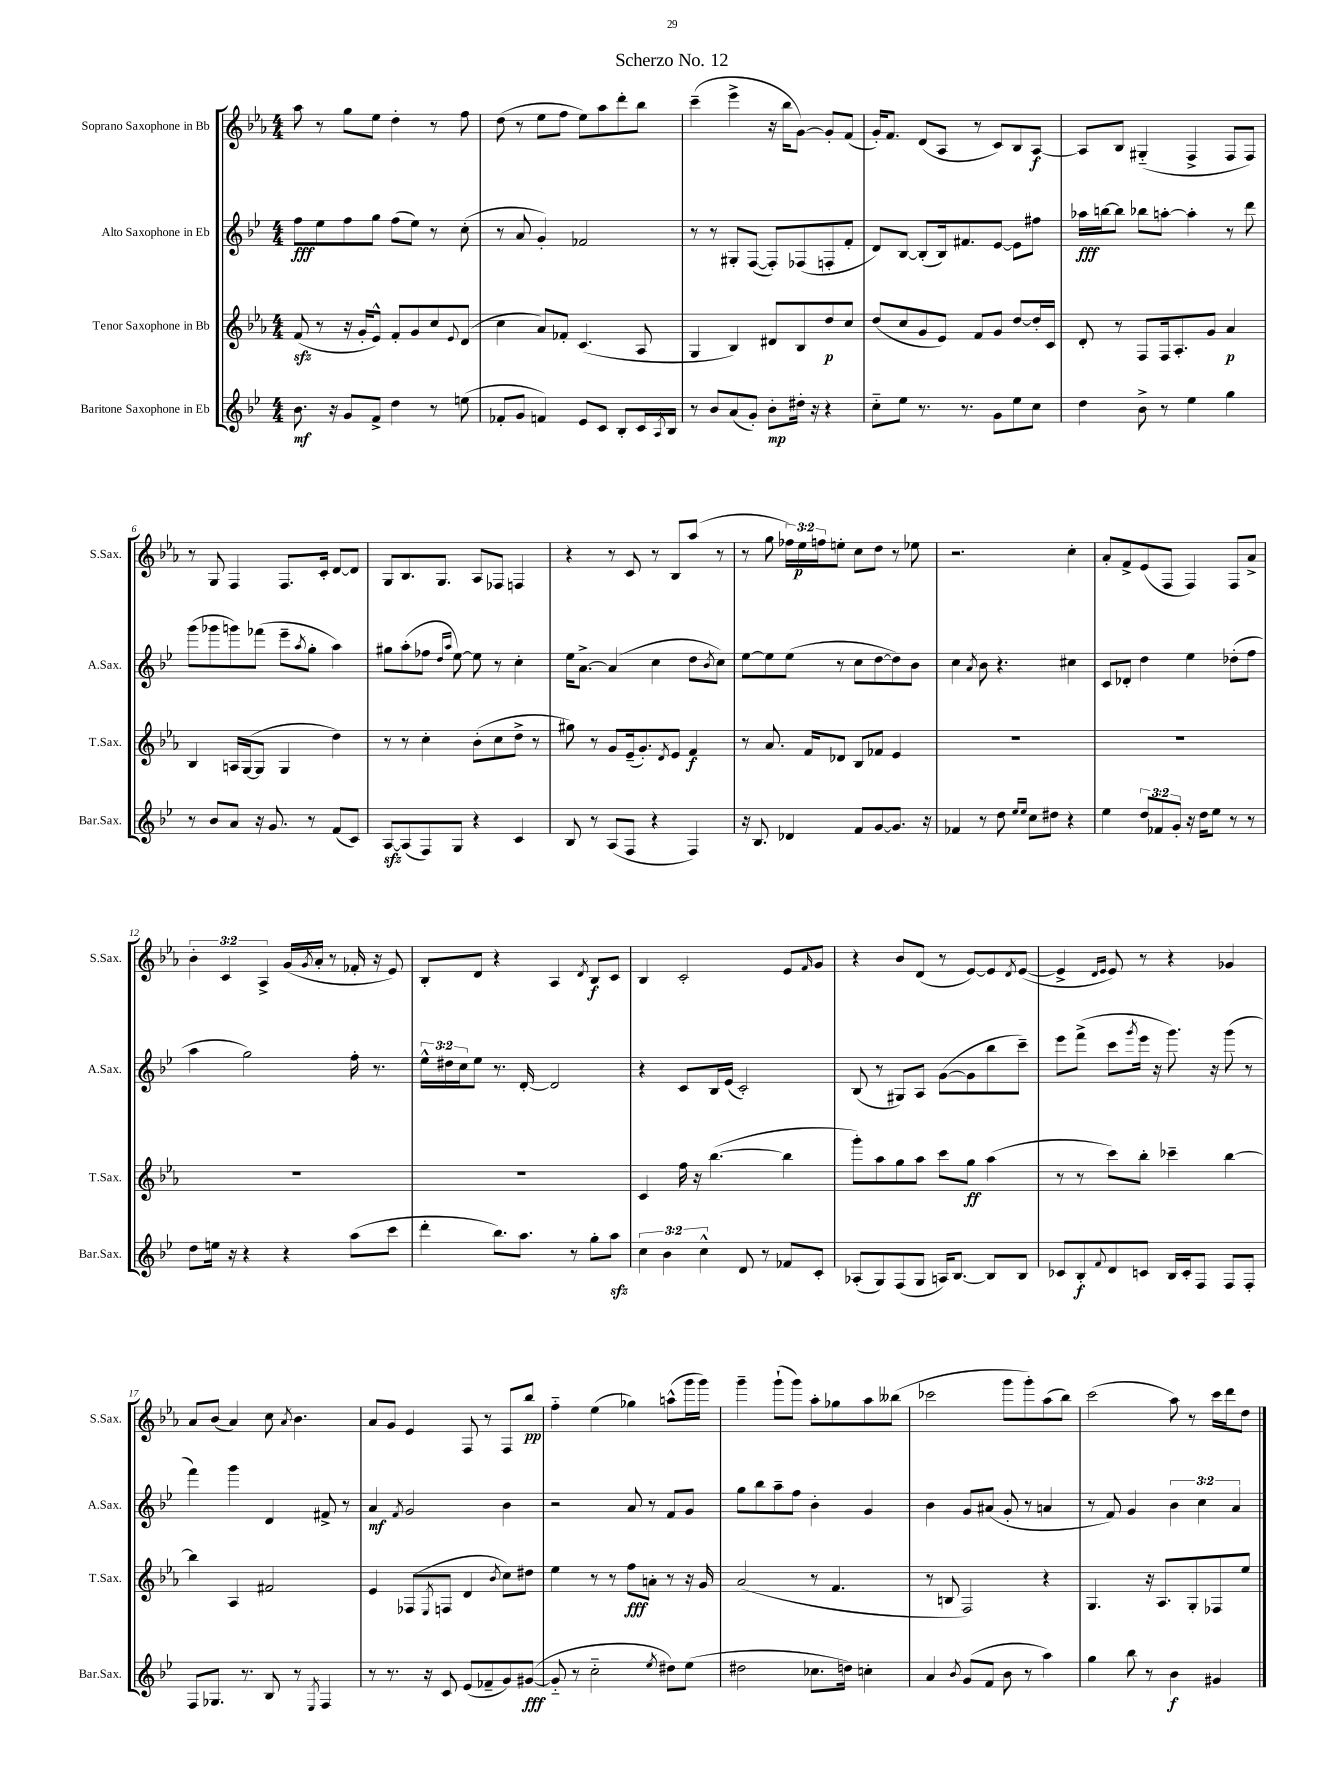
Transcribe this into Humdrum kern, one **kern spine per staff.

**kern	**dynam	**kern	**dynam	**kern	**dynam	**kern	**dynam
*part4	*part4	*part3	*part3	*part2	*part2	*part1	*part1
*staff4	*staff4	*staff3	*staff3	*staff2	*staff2	*staff1	*staff1
*I"Baritone Saxophone in Eb	*	*I"Tenor Saxophone in Bb	*	*I"Alto Saxophone in Eb	*	*I"Soprano Saxophone in Bb	*
*I'Bar.Sax.	*	*I'T.Sax.	*	*I'A.Sax.	*	*I'S.Sax.	*
*clefG2	*	*clefG2	*	*clefG2	*	*clefG2	*
*k[b-e-]	*	*k[b-e-a-]	*	*k[b-e-]	*	*k[b-e-a-]	*
*M4/4	*	*M4/4	*	*M4/4	*	*M4/4	*
=1	=1	=1	=1	=1	=1	=1	=1
8.b-\	mf	(8fzz/	.	8ff\L	fff	8aa-\	.
.	.	8r	.	8ee-\	.	8r	.
16r	.	.	.	.	.	.	.
8g/L	.	16r	.	8ff\	.	8gg\L	.
.	.	16g'/KL	.	.	.	.	.
8f^/J	.	8e-^^/J)	.	8gg\J	.	8ee-\J	.
4dd\	.	8f'/L	.	(8ff\L	.	4dd'\	.
.	.	8g/	.	8ee-\J)	.	.	.
8r	.	8cc/	.	8r	.	8r	.
.	.	8qqe-/	.	.	.	.	.
(8een\	.	(8d/J	.	(8cc'\	.	8ff\	.
=2	=2	=2	=2	=2	=2	=2	=2
8f-X'/L	.	4cc\	.	8r	.	(8dd\	.
8g/J	.	.	.	8a/	.	8r	.
4fn/)	.	8a-/L)	.	4g'/)	.	8ee-\L	.
.	.	8f-X'/J	.	.	.	8ff\J	.
8e-/L	.	(4.c/	.	2f-X/	.	8ee-\L)	.
8c/J	.	.	.	.	.	8aa-\	.
8B-'/L	.	.	.	.	.	8ddd'\	.
16c/L	.	8A-/	.	.	.	8bb-\J	.
8qA/	.	.	.	.	.	.	.
16B-/JJ	.	.	.	.	.	.	.
=3	=3	=3	=3	=3	=3	=3	=3
8r	.	4G/	.	8r	.	(4ccc~\	.
8b-/L	.	.	.	8r	.	.	.
(8a/	.	4B-/)	.	8G#X'/L	.	4eee-^\	.
8g'/J)	.	.	.	([8F/J	.	.	.
8b-'\L	mp	8d#X/L	.	8F'/L])	.	16r	.
.	.	.	.	.	.	16bb-\KL	.
16dd#X'\Jk	.	8B-/	.	(8F-X/	.	[8g\J)	.
16r	.	.	.	.	.	.	.
4r	.	8dd/	p	8Fn'/	.	8g'/L]	.
.	.	8cc/J	.	8f'/J	.	(8f/J	.
=4	=4	=4	=4	=4	=4	=4	=4
8cc\L	.	(8dd/L	.	8d/L)	.	16g'/KL)	.
.	.	.	.	.	.	8.f/J	.
8ee-\J	.	8cc/	.	[8B-/J	.	.	.
8.r	.	8g/	.	(8B-'/L]	.	(8d/L	.
.	.	8e-/J)	.	16B-/k)	.	8A-/J	.
8.r	.	.	.	8.f#X/	.	.	.
.	.	8f/L	.	.	.	8r	.
8g\L	.	8g/J	.	[8e-/J	.	8c/L)	.
8ee-\	.	[8dd/L	.	8e-\L]	.	8B-/	.
8cc\J	.	16dd'/L]	.	8ff#X\J	.	[8A-/J	f
.	.	16c/JJ	.	.	.	.	.
=5	=5	=5	=5	=5	=5	=5	=5
4dd\	.	8d'/	.	16aa-X\LL	fff	8A-/L]	.
.	.	.	.	[16bbn\J	.	.	.
.	.	8r	.	8bb\J]	.	8B-/J	.
8b-^\	.	8F/L	.	8bb-X\L	.	(4G#X/	.
8r	.	16F/k	.	[8aan'\J	.	.	.
.	.	8.A-'/	.	.	.	.	.
4ee-\	.	.	.	4aa'\]	.	4F^/	.
.	.	8g/J	.	.	.	.	.
4gg\	.	4a-/	p	8r	.	8F/L	.
.	.	.	.	8ddd\	.	8F/J)	.
!!LO:LB:g=z
=6	=6	=6	=6	=6	=6	=6	=6
8r	.	4B-/	.	(8ggg\L	.	8r	.
8b-/L	.	.	.	8ggg-X\	.	8G/	.
8a/J	.	16An/LL	.	8gggn\)	.	4F/	.
.	.	([16G/J	.	.	.	.	.
16r	.	8G/J]	.	(8fff-X\J	.	.	.
8.g/	.	.	.	.	.	.	.
.	.	4G/	.	8eee-~\L	.	8.F/L	.
.	.	.	.	8qaa/	.	.	.
8r	.	.	.	8gg'\J	.	.	.
.	.	.	.	.	.	16c'/Jk	.
(8f/L	.	4dd\)	.	4aa\)	.	[8d/L	.
8c/J)	.	.	.	.	.	8d/J]	.
=7	=7	=7	=7	=7	=7	=7	=7
[8Azz/L	.	8r	.	8gg#X\L	.	8G/L	.
(8A/]	.	8r	.	(8aa'\	.	8.B-/	.
8F/)	.	4cc'\	.	8ff-X\J	.	.	.
.	.	.	.	.	.	8.G/J	.
.	.	.	.	16qqdd/LL	.	.	.
.	.	.	.	16qqaa/JJ	.	.	.
8G/J	.	.	.	[8ee-\)	.	.	.
4r	.	(8b-'\L	.	8ee-\]	.	8A-/L	.
.	.	8cc\	.	8r	.	8F-X/J	.
4c/	.	8dd^\J	.	4cc'\	.	4Fn/	.
.	.	8r	.	.	.	.	.
=8	=8	=8	=8	=8	=8	=8	=8
8B-/	.	8gg#X\)	.	16ee-\KL	.	4r	.
.	.	.	.	[8.a^\J	.	.	.
8r	.	8r	.	.	.	.	.
(8A/L	.	8g/L	.	(4a/]	.	8r	.
8F/J	.	(16e-~/k	.	.	.	8c/	.
.	.	8.g'/)	.	.	.	.	.
4r	.	.	.	4cc\	.	8r	.
.	.	8qd/	.	.	.	.	.
.	.	8e-/J	.	.	.	8B-/L	.
4F/)	.	4f/	f	8dd\L	.	(8aa-/J	.
.	.	.	.	8qb-/	.	.	.
.	.	.	.	8cc\J)	.	8r	.
=9	=9	=9	=9	=9	=9	=9	=9
16r	.	8r	.	[8ee-\L	.	8r	.
8.B-/	.	.	.	.	.	.	.
.	.	8.a-/	.	8ee-\]	.	8gg\	.
4d-X/	.	.	.	(8ee-\J	.	24ff-X\LL)	.
.	.	.	.	.	.	24ee-\	p
.	.	16f/KL	.	.	.	.	.
.	.	.	.	.	.	24ffn\J	.
.	.	8d-X/J	.	8r	.	8een'\J	.
8f/L	.	8B-/L	.	8cc\L	.	8cc\L	.
[8g/	.	8f-X/J	.	[8dd\	.	8dd\J	.
8.g/J]	.	4e-/	.	8dd\])	.	8r	.
.	.	.	.	8b-\J	.	8ee-X\	.
16r	.	.	.	.	.	.	.
=10	=10	=10	=10	=10	=10	=10	=10
4f-X/	.	1r	.	4cc\	.	2.r	.
.	.	.	.	8qa/	.	.	.
8r	.	.	.	8b-\	.	.	.
8dd\	.	.	.	4.r	.	.	.
16qqee-/LL	.	.	.	.	.	.	.
16qqee-/JJ	.	.	.	.	.	.	.
8cc\L	.	.	.	.	.	.	.
8dd#X\J	.	.	.	.	.	.	.
4r	.	.	.	4cc#X\	.	4cc'\	.
=11	=11	=11	=11	=11	=11	=11	=11
4ee-\	.	1r	.	8c/L	.	8a-'/L	.
.	.	.	.	8d-X'/J	.	8f^/	.
12dd/L	.	.	.	4dd\	.	(8e-/	.
12f-X/	.	.	.	.	.	.	.
.	.	.	.	.	.	8F/J	.
12g'/J	.	.	.	.	.	.	.
16r	.	.	.	4ee-\	.	4F/)	.
16dd\KL	.	.	.	.	.	.	.
8ee-\J	.	.	.	.	.	.	.
8r	.	.	.	(8dd-X'\L	.	8F/L	.
8r	.	.	.	8ff\J	.	8a-^/J	.
!!LO:LB:g=z
=12	=12	=12	=12	=12	=12	=12	=12
8dd\L	.	1r	.	4aa\	.	6b-'\	.
16een\Jk	.	.	.	.	.	.	.
.	.	.	.	.	.	6c/	.
16r	.	.	.	.	.	.	.
4r	.	.	.	2gg\)	.	.	.
.	.	.	.	.	.	6A-^/	.
4r	.	.	.	.	.	(16g/LL	.
.	.	.	.	.	.	8qg/	.
.	.	.	.	.	.	16a-'/JJ	.
.	.	.	.	.	.	8r	.
(8aa\L	.	.	.	16ff'\	.	16f-X'/	.
.	.	.	.	8.r	.	16r	.
8ccc\J	.	.	.	.	.	8e-/)	.
=13	=13	=13	=13	=13	=13	=13	=13
4ddd'\	.	1r	.	24ee-^^\LL	.	8B-'/L	.
.	.	.	.	24dd#X\	.	.	.
.	.	.	.	24cc\J	.	.	.
.	.	.	.	8ee-\J	.	8d/J	.
8.bb-\L)	.	.	.	8.r	.	4r	.
8.aa\J	.	.	.	[16d'/	.	.	.
.	.	.	.	2d/]	.	4A-/	.
8r	.	.	.	.	.	.	.
.	.	.	.	.	.	8qd/	.
8gg'\L	.	.	.	.	.	8B-/L	f
8aazz\J	.	.	.	.	.	8c/J	.
=14	=14	=14	=14	=14	=14	=14	=14
6cc\	.	4c/	.	4r	.	4B-/	.
6b-\	.	.	.	.	.	.	.
.	.	16ff\	.	8c/L	.	2c'/	.
.	.	16r	.	.	.	.	.
6cc^^\	.	.	.	.	.	.	.
.	.	([4.bb-\	.	16B-/L	.	.	.
.	.	.	.	(16e-/JJ	.	.	.
8d/	.	.	.	2c'/)	.	.	.
8r	.	.	.	.	.	.	.
8f-X/L	.	4bb-\]	.	.	.	8e-/L	.
.	.	.	.	.	.	16qqf/	.
8c'/J	.	.	.	.	.	8g/J	.
=15	=15	=15	=15	=15	=15	=15	=15
(8A-X'/L	.	8ggg'\L)	.	(8B-/	.	4r	.
8G/)	.	8aa-\	.	8r	.	.	.
(8F/	.	8gg\	.	8G#X/L)	.	8b-/L	.
8G/J	.	8aa-\J	.	8A/J	.	(8d/J	.
16An/KL)	.	8ccc\L	.	([8g\L	.	8r	.
[8.B-/J	.	.	.	.	.	.	.
.	.	8gg\J	ff	8g\]	.	[8e-/L)	.
8B-/L]	.	(4aa-\	.	8bb-\	.	8e-/]	.
.	.	.	.	.	.	8qd/	.
8B-/J	.	.	.	8ccc~\J)	.	([8e-/J	.
=16	=16	=16	=16	=16	=16	=16	=16
8c-X/L	.	8r	.	8eee-\L	.	4e-^/]	.
8B-'/	f	8r	.	(8fff^\J	.	.	.
.	.	.	.	.	.	16qqd/LL	.
8qqf/	.	.	.	.	.	16qqe-/JJ	.
8d/	.	8ccc\L)	.	8ccc\L	.	8e-/)	.
.	.	.	.	8qggg/	.	.	.
8cn/J	.	8bb-'\J	.	16eee-\Jk	.	8r	.
.	.	.	.	16r	.	.	.
16B-/LL	.	4ccc-X~\	.	8.ggg\)	.	4r	.
16c'/J	.	.	.	.	.	.	.
8F/J	.	.	.	.	.	.	.
.	.	.	.	16r	.	.	.
8F/L	.	[4bb-\	.	(8ggg\	.	4g-X/	.
8F'/J	.	.	.	8r	.	.	.
!!LO:LB:g=z
=17	=17	=17	=17	=17	=17	=17	=17
8F/L	.	4bb-\]	.	4fff\)	.	8a-/L	.
8.G-X/J	.	.	.	.	.	(8b-/J	.
.	.	4A-/	.	4ggg\	.	4a-/)	.
8.r	.	.	.	.	.	.	.
8B-/	.	2f#X/	.	4d/	.	8cc\	.
.	.	.	.	.	.	8qa-/	.
8r	.	.	.	.	.	4.b-\	.
8qE-/	.	.	.	.	.	.	.
4F/	.	.	.	8f#X^/	.	.	.
.	.	.	.	8r	.	.	.
=18	=18	=18	=18	=18	=18	=18	=18
8r	.	4e-/	.	4a/	mf	8a-/L	.
8.r	.	.	.	.	.	8g/J	.
.	.	.	.	8qf/	.	.	.
.	.	(8F-X/L	.	2g/	.	4e-/	.
16r	.	.	.	.	.	.	.
.	.	8qE-/	.	.	.	.	.
8c/	.	8Fn/J	.	.	.	.	.
(8e-/L	.	4d/	.	.	.	8F/	.
8f-X~/	.	.	.	.	.	8r	.
.	.	8qb-/	.	.	.	.	.
8g/)	.	8cc\L)	.	4b-\	.	8F/L	.
([8g#X/J	fff	8dd#X\J	.	.	.	8bb-/J	pp
=19	=19	=19	=19	=19	=19	=19	=19
8g#/]	.	4ee-\	.	2r	.	4ff\	.
8r	.	.	.	.	.	.	.
2cc\	.	8r	.	.	.	(4ee-\	.
.	.	8r	.	.	.	.	.
.	.	8ff\L	fff	8a/	.	4gg-X\)	.
.	.	8an'\J	.	8r	.	.	.
8qee-/	.	.	.	.	.	.	.
8dd#X\L)	.	8r	.	8f/L	.	(8aan^^\L	.
(8ee-\J	.	16r	.	8g/J	.	16ggg\L	.
.	.	16g/	.	.	.	16ggg\JJ)	.
=20	=20	=20	=20	=20	=20	=20	=20
2dd#X\	.	(2a-/	.	8gg\L	.	4ggg~\	.
.	.	.	.	8bb-\	.	.	.
.	.	.	.	8aa~\	.	(8ggg`\L	.
.	.	.	.	8ff\J	.	8ggg\J)	.
8.cc-X\L	.	8r	.	4b-'\	.	8aa-'\L	.
.	.	4.f/	.	.	.	8gg-X\	.
16ddn\Jk)	.	.	.	.	.	.	.
4ccn'\	.	.	.	4g/	.	8aa-\	.
.	.	.	.	.	.	(8bb--X\J	.
=21	=21	=21	=21	=21	=21	=21	=21
4a/	.	8r	.	4b-\	.	2ccc-X\	.
.	.	8Bn/	.	.	.	.	.
8qb-/	.	.	.	.	.	.	.
(8g/L	.	2F/)	.	8g/L	.	.	.
8f/J	.	.	.	(8a#X/J	.	.	.
8b-\	.	.	.	8g'/	.	8ggg\L	.
8r	.	.	.	8r	.	8ggg'\)	.
4aa\)	.	4r	.	4an/	.	(8aa-\	.
.	.	.	.	.	.	8bb-\J)	.
=22	=22	=22	=22	=22	=22	=22	=22
4gg\	.	4.G/	.	8r	.	(2ccc\	.
.	.	.	.	8f/)	.	.	.
8bb-\	.	.	.	4g/	.	.	.
8r	.	16r	.	.	.	.	.
.	.	8.A-/L	.	.	.	.	.
4b-\	f	.	.	6b-\	.	8aa-\)	.
.	.	8G'/	.	.	.	8r	.
.	.	.	.	6cc\	.	.	.
4g#X/	.	8F-X/	.	.	.	16ccc\LL	.
.	.	.	.	.	.	16ddd\J	.
.	.	.	.	6a/	.	.	.
.	.	8ee-/J	.	.	.	8dd\J	.
==	==	==	==	==	==	==	==
*-	*-	*-	*-	*-	*-	*-	*-
